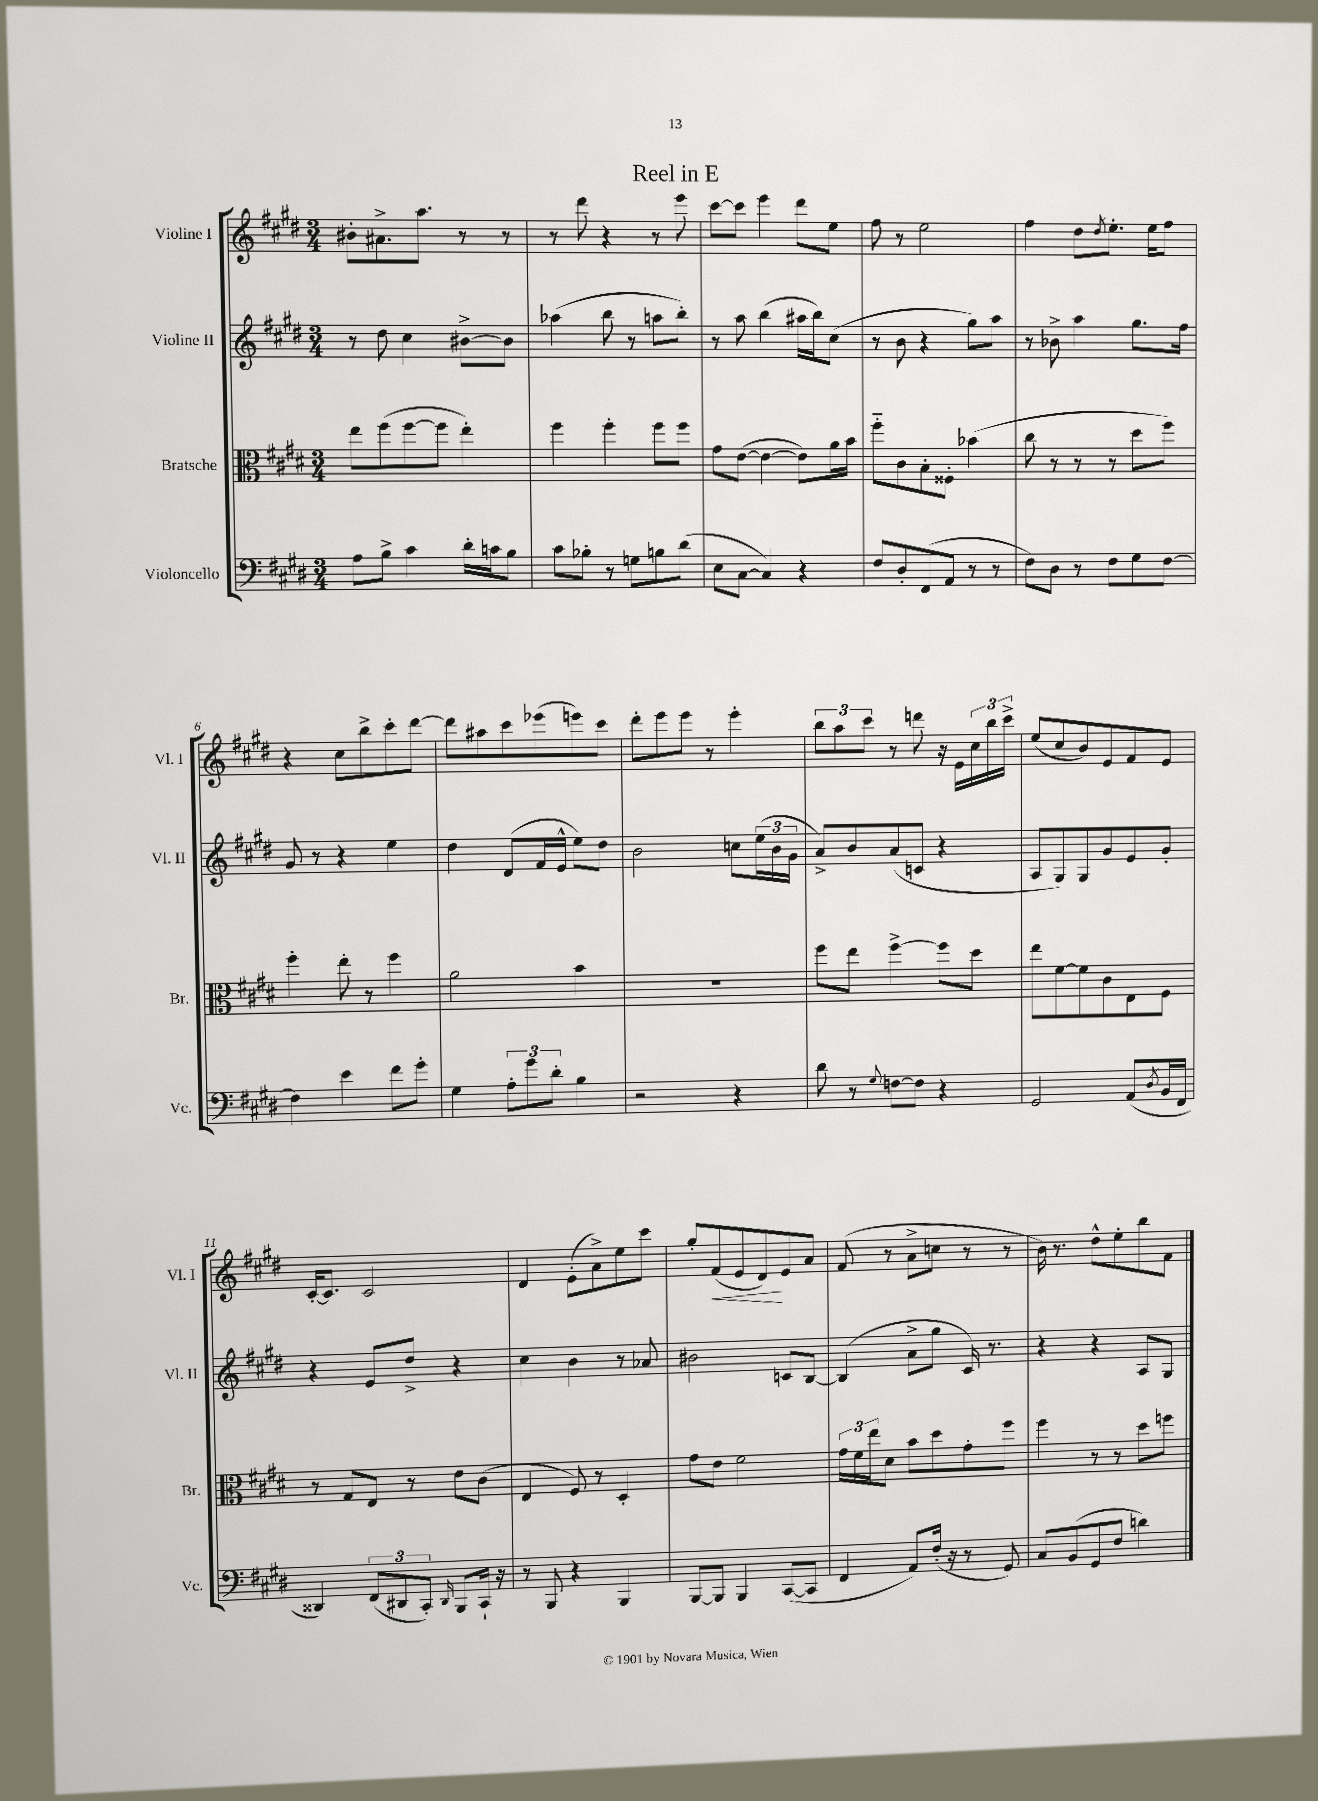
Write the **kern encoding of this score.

**kern	**kern	**kern	**kern
*staff4	*staff3	*staff2	*staff1
*clefF4	*clefC3	*clefG2	*clefG2
*k[f#c#g#d#]	*k[f#c#g#d#]	*k[f#c#g#d#]	*k[f#c#g#d#]
*M3/4	*M3/4	*M3/4	*M3/4
8A	8ee	8r	8b#'
8B^	(8ff#	8dd#	8.a#^
4c#	[8ff#	4cc#	.
.	.	.	8.aa
.	8ff#]	.	.
16d#'	4ee')	[8b#^	8r
16c	.	.	.
8B	.	8b#]	8r
=	=	=	=
8c#	4ff#	(4aa-	8r
8B-'	.	.	8ddd#
8r	4ff#'	8bb	4r
8G	.	8r	.
8B	8ff#	8aa	8r
(8d#	8ff#	8bb')	8eee
=	=	=	=
8E	8g#	8r	[8ccc#
[8C#	([8e	8aa	8ccc#]
4C#])	4e_	(4bb	4eee
4r	8e])	16aa#	8ddd#
.	.	16bb)	.
.	16a	(8cc#	8ee
.	16b	.	.
=	=	=	=
8F#	8ff#'~	8r	8ff#
8D#'	8c#	8b	8r
(8FF#	8B'	4r	2ee
8AA	8F##'	.	.
8r	(4b-	8gg#)	.
8r	.	8aa	.
=	=	=	=
8F#)	8cc#	8r	4ff#
8D#	8r	8b-^	.
8r	8r	4aa	8dd#
.	.	.	8qdd#
8F#	8r	.	8.ee'
8G#	8dd#	8.gg#	.
.	.	.	16ee
[8F#	8ff#)	.	8ff#
.	.	16ff#	.
=	=	=	=
4F#]	4ff#'	8g#	4r
.	.	8r	.
4e	8ee'	4r	8cc#
.	8r	.	8bb^
8f#	4ff#	4ee	8ccc#'
8g#'	.	.	[8ddd#
=	=	=	=
4G#	2a	4dd#	8ddd#]
.	.	.	8aa#
12A'	.	(8d#	8ccc#
12g#	.	.	.
.	.	16f#	(8eee-
12d#'	.	.	.
.	.	16e^^	.
4B	4b	8ee)	8eee)
.	.	8dd#	8ccc#
=	=	=	=
2r	2.r	2b	8ddd#'
.	.	.	8eee
.	.	.	8eee
.	.	.	8r
4r	.	8cc	4eee'
.	.	(24ee	.
.	.	24b	.
.	.	24g#	.
=	=	=	=
8d#	8ff#	8a^)	12bb
.	.	.	12aa
8r	8ee	8b	.
.	.	.	12ccc#
8qqG#	.	.	.
[8F	[4ff#^	(8a	8r
8F]	.	8c	8ddd
4r	8ff#]	4r	16r
.	.	.	16e
.	8dd#	.	24cc#
.	.	.	24bb
.	.	.	24ccc#^
=	=	=	=
2GG#	8ee	8A	(8ee
.	[8f#	8G#)	8cc#
.	8f#]	8G#	8b)
.	8c#	8g#	8e
(8AA	8E	8e	8f#
8qD#	.	.	.
16BB	8F#	8g#'	8e
16FF#	.	.	.
=	=	=	=
4DD##)	8r	4r	[16c#'
.	.	.	8.c#]
.	8G#	.	.
(12FF#	8E	8e	2c#
12DD#	.	.	.
.	8r	8dd#^	.
12CC#')	.	.	.
16qqDD#	.	.	.
8BBB	8e	4r	.
16CC#`	(8c#	.	.
16r	.	.	.
=	=	=	=
8r	4E	4cc#	4d#
8BBB	.	.	.
4r	8F#)	4b	(8e'
.	8r	.	8a^)
4BBB	4D#'	8r	8ee
.	.	8a-	8ccc#
=	=	=	=
[8BBB	8g#	2b#	8gg#'
8BBB]	8e	.	(8f#
4BBB	2f#	.	8e
.	.	.	8d#)
([8CC#	.	8c	8e
8CC#]	.	[8B	8a
=	=	=	=
4FF#	24g#	(4B]	(8f#
.	24f#	.	.
.	24ee	.	.
.	8d#	.	8r
8AA)	8b	8a^	8a^
(16F#'	8dd#	8gg#	8cc
16r	.	.	.
8r	8g#'	16c#)	8r
.	.	8.r	.
8GG#)	8ff#	.	8r
=	=	=	=
8C#	4ff#	4r	16b)
.	.	.	8.r
(8BB	.	.	.
8GG#	8r	4r	8dd#^^
8F#	8r	.	8ee'
4d)	8dd#	8A	8bb
.	8ff	8G#	8f#
==	==	==	==
*-	*-	*-	*-
